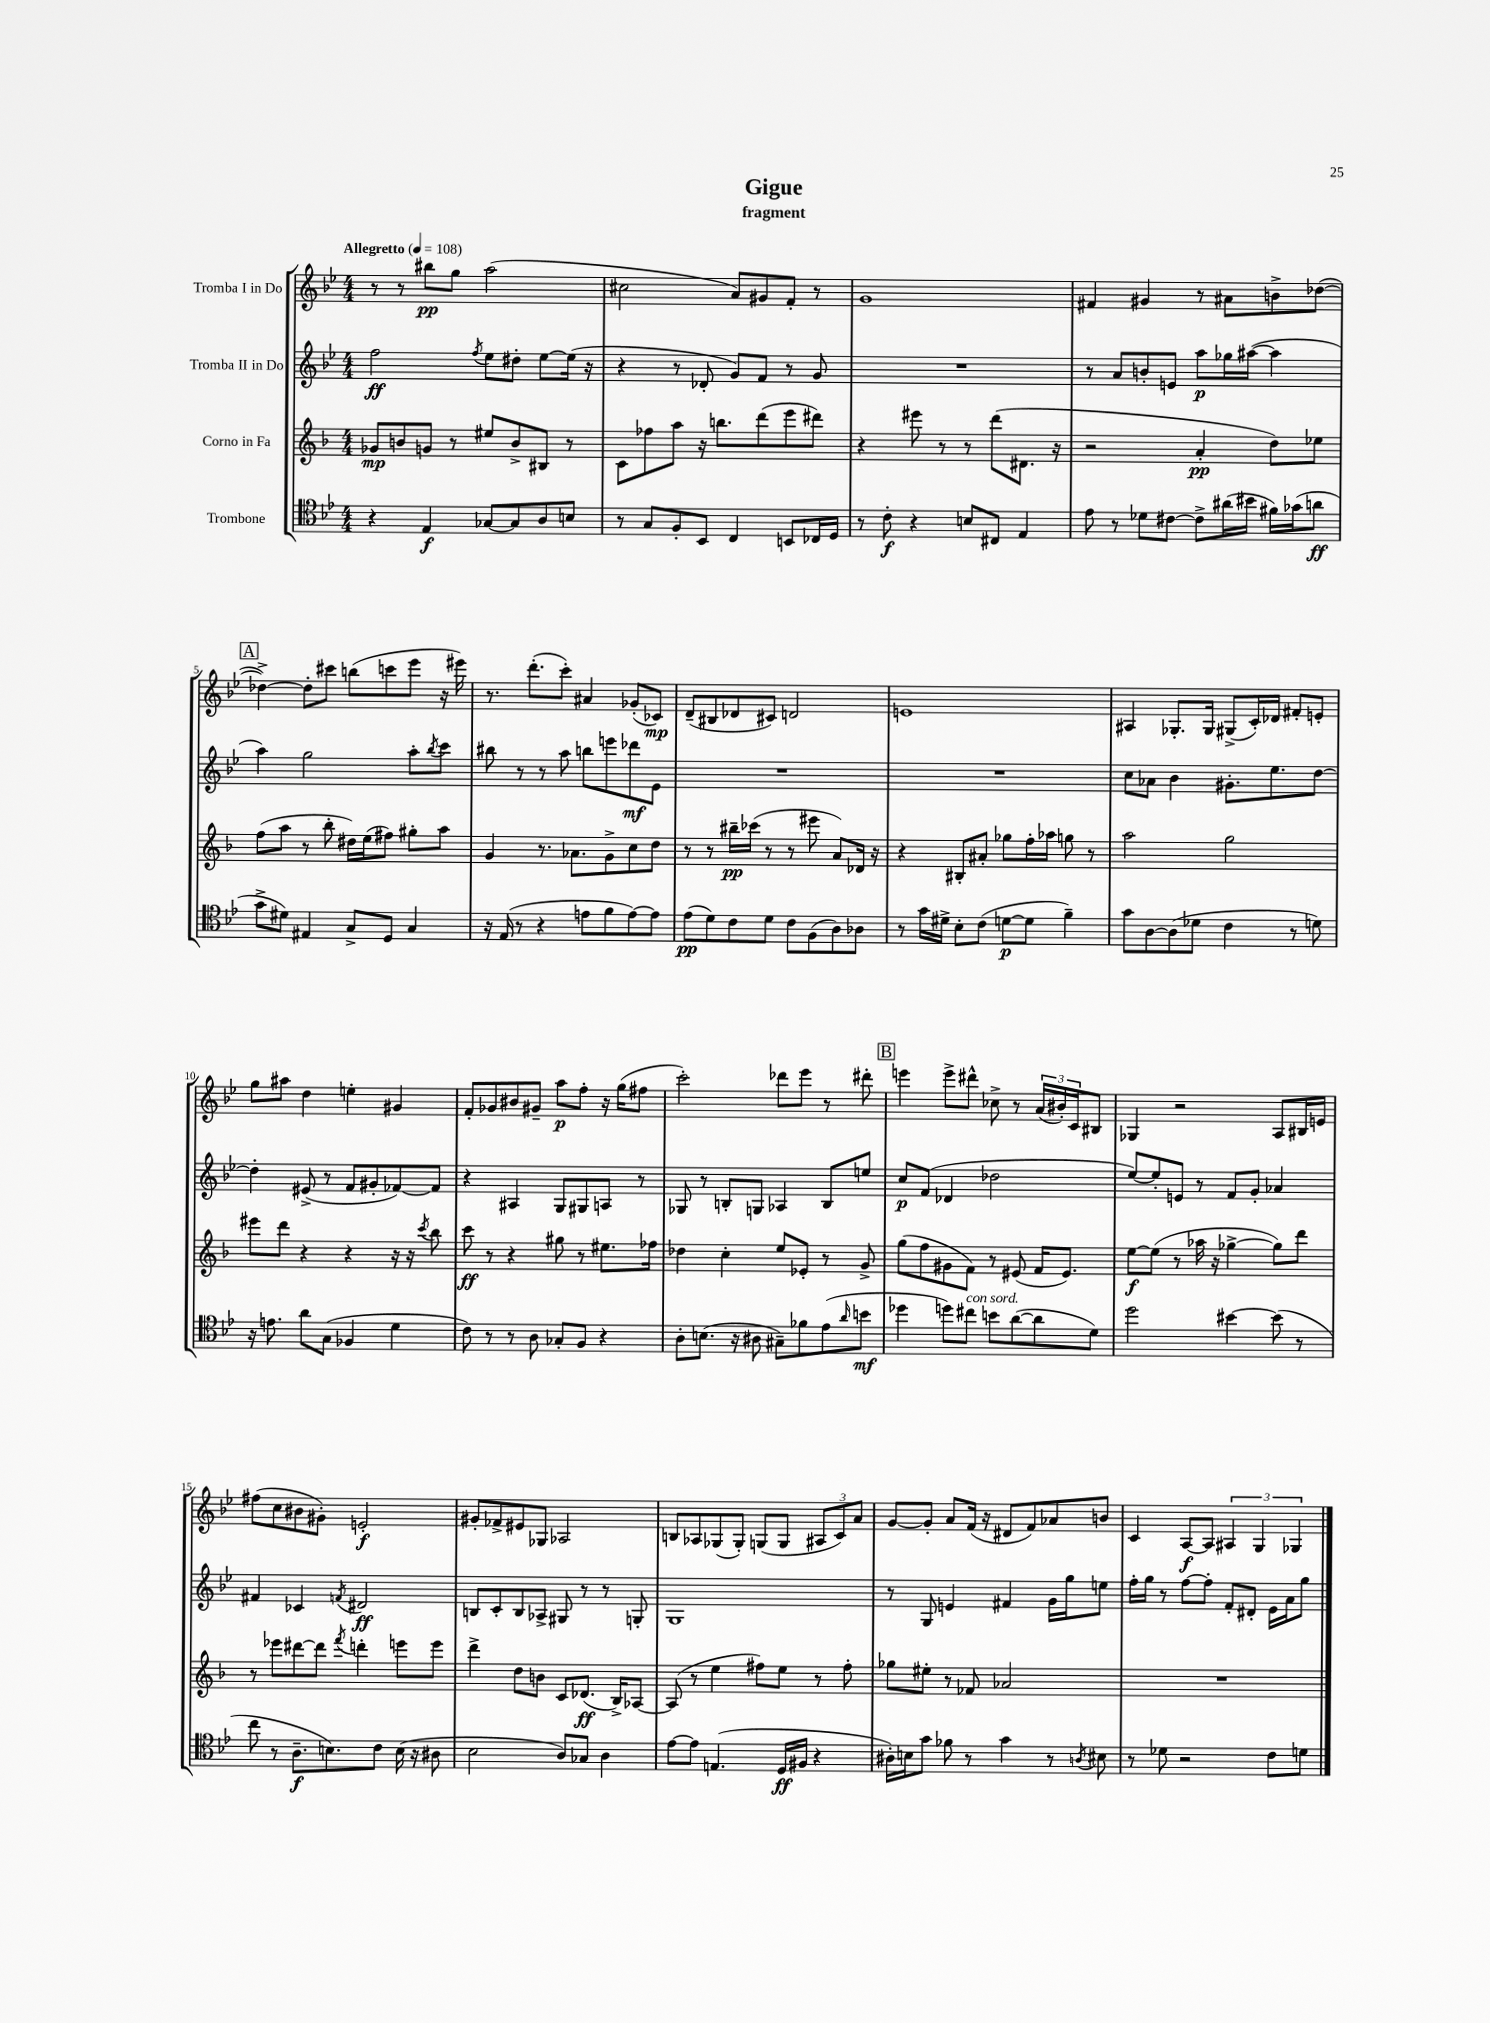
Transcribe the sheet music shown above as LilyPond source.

\header { title = "Gigue" subtitle = "fragment" }
<<
\new StaffGroup <<
\new Staff = "s0" \with { instrumentName = "Tromba I in Do" } {
    \clef treble \key bes \major \numericTimeSignature \time 4/4 \tempo "Allegretto" 4 = 108
    r8 r8 bis''8\pp g''8 a''2( |
    cis''2 a'8) gis'8 f'8-. r8 |
    g'1 |
    fis'4 gis'4 r8 ais'8 b'8-> des''8~( |
    \mark \markup { \box "A" } des''4~->) des''8-. cis'''8 b''8( c'''8 ees'''8 r16 eis'''16) |
    r8. d'''8.-.( c'''8-.) ais'4 ges'8-.( ces'8\mp) |
    d'8--( bis8 des'8 cis'8) d'2 |
    e'1 |
    ais4 ges8.-. ges16 gis8->( c'16-.) des'16 fis'8-. e'8-. |
    g''8 ais''8 d''4 e''4-. gis'4 |
    f'8-. ges'8 bis'8 gis'8-- a''8\p f''8-. r16 g''16( fis''8 |
    c'''2-.) des'''8 ees'''8 r8 dis'''8-. |
    \mark \markup { \box "B" } e'''4 e'''8-> dis'''8-^ ces''8-> r8 \tuplet 3/2 { a'16( bis'16-.) c'16 } bis8 |
    ges4 r2 a8 bis16 e'16 |
    fis''8( c''8 bis'8 gis'8-.) e'2-.\f |
    gis'8-. fes'8-> eis'8 ges8 aes2 |
    b8 aes8 ges8( ges8-.) g8( g8 \tuplet 3/2 { ais8 c'8) a'8 } |
    g'8~ g'8-. a'8 f'16( r16 dis'8 f'8) aes'8 b'8 |
    c'4 a8~\f a8 \tuplet 3/2 { ais4 g4 ges4 } \bar "|." |
}
\new Staff = "s1" \with { instrumentName = "Tromba II in Do" } {
    \clef treble \key bes \major \numericTimeSignature \time 4/4
    f''2\ff \acciaccatura { f''8 } ees''8 dis''8-. ees''8~ ees''16( r16 |
    r4 r8 des'8-. g'8) f'8 r8 g'8 |
    R1 |
    r8 a'8 b'8-. e'8 a''8\p ges''16 ais''16~( ais''4 |
    \mark \markup { \box "A" } a''4) g''2 a''8-. \acciaccatura { bes''8 } c'''8 |
    bis''8 r8 r8 a''8 b''8 e'''8 des'''8\mf ees'8 |
    R1 |
    R1 |
    c''8 aes'8 bes'4 gis'8.-. ees''8. d''8~ |
    d''4-. eis'8->( r8 f'8 gis'8-. fes'8~) fes'8 |
    r4 ais4 g8 gis8 a8 r8 |
    ges8 r8 b8-. g8 aes4 b8 e''8 |
    \mark \markup { \box "B" } c''8\p f'8( des'4 des''2 |
    ees''8~) ees''8-. e'8 r8 f'8 g'8-. aes'4 |
    fis'4 ces'4 \acciaccatura { f'8 } dis'2\ff |
    b8 c'8-. b8 aes8-> gis8 r8 r8 g8-. |
    g1 |
    r8 g8 e'4 fis'4 g'16 g''16 e''8 |
    f''16-. g''16 r8 f''8~ f''8-. f'8-. dis'8-. ees'16 a'16 g''8 \bar "|." |
}
\new Staff = "s2" \with { instrumentName = "Corno in Fa" } {
    \clef treble \key f \major \numericTimeSignature \time 4/4
    ges'8\mp b'8 g'8 r8 eis''8 b'8-> bis8 r8 |
    c'8 fes''8 a''8 r16 b''8. d'''8( e'''8 dis'''8) |
    r4 eis'''8 r8 r8 d'''8( dis'8. r16 |
    r2 a'4-.\pp d''8) ees''8 |
    \mark \markup { \box "A" } f''8( a''8 r8 bes''8-. dis''16) e''16( fis''8) gis''8-. a''8 |
    g'4 r8. aes'8. g'8-> c''8 d''8 |
    r8 r8 bis''16--\pp ces'''16( r8 r8 eis'''8 a'8) des'16 r16 |
    r4 bis8-. ais'8-. ges''8 f''16-. aes''16 g''8 r8 |
    a''2 g''2 |
    eis'''8 d'''8 r4 r4 r16 r16 \acciaccatura { c'''8 } bes''8 |
    c'''8\ff r8 r4 gis''8 r8 eis''8. fes''16 |
    des''4 c''4-. e''8 ees'8-. r8 g'8-> |
    \mark \markup { \box "B" } g''8( f''8 gis'8 f'8) r8 eis'8( f'16 eis'8.) |
    e''8~\f e''8( r8 aes''16 r16 ges''4~-> ges''8) d'''8 |
    r8 ees'''8 dis'''8~ dis'''8 \acciaccatura { f'''8 } d'''4-. e'''8 e'''8 |
    d'''4-> d''8 b'8 c'8 des'8.\ff( bes16->) aes8~ |
    aes8( r8 e''4 fis''8) e''8 r8 fis''8-. |
    ges''8 eis''8-. r8 fes'8 aes'2 |
    R1 \bar "|." |
}
\new Staff = "s3" \with { instrumentName = "Trombone" } {
    \clef tenor \key bes \major \numericTimeSignature \time 4/4
    r4 ees4\f ges8~ ges8 a8 b8 |
    r8 g8 f8-. bes,8 c4 b,8 ces16 d16 |
    r8 c'8-.\f r4 b8 cis8 ees4 |
    ees'8 r8 des'8 cis'8~ cis'8-> ais'16( bis'16 fis'16) ges'16( a'8\ff |
    \mark \markup { \box "A" } g'8-> dis'8) eis4 g8-> d8 g4 |
    r16 ees16( r8 r4 e'8 f'8 e'8~) e'8 |
    ees'8\pp( d'8) c'8 d'8 c'8 f8( a8) aes8 |
    r8 g'16 dis'16-> bes8-. c'8( d'8~\p d'8 f'4--) |
    g'8 a8~ a8( des'8 c'4 r8 d'8) |
    r16 e'8. a'8 g8( fes4 d'4 |
    c'8) r8 r8 a8 ges8-. f8 r4 |
    a8-. b8.( r16 ais8 gis8--) fes'8 ees'8( \grace { a'16 } b'8\mf |
    \mark \markup { \box "B" } des''4 d''8) cis''8^\markup { \italic "con sord." } b'8 a'8~( a'8 d'8) |
    d''2 bis'4~ bis'8( r8 |
    c''8 r8 a8.--\f b8.) c'8 b16( r16 ais8 |
    bes2 a8) ges8 a4 |
    ees'8~ ees'8 e4.( d16\ff fis16 r4 |
    ais16-.) b16 g'8 fes'8 r8 g'4 r8 \acciaccatura { a8 } bis8 |
    r8 des'8 r2 c'8 d'8 \bar "|." |
}
>>
>>
